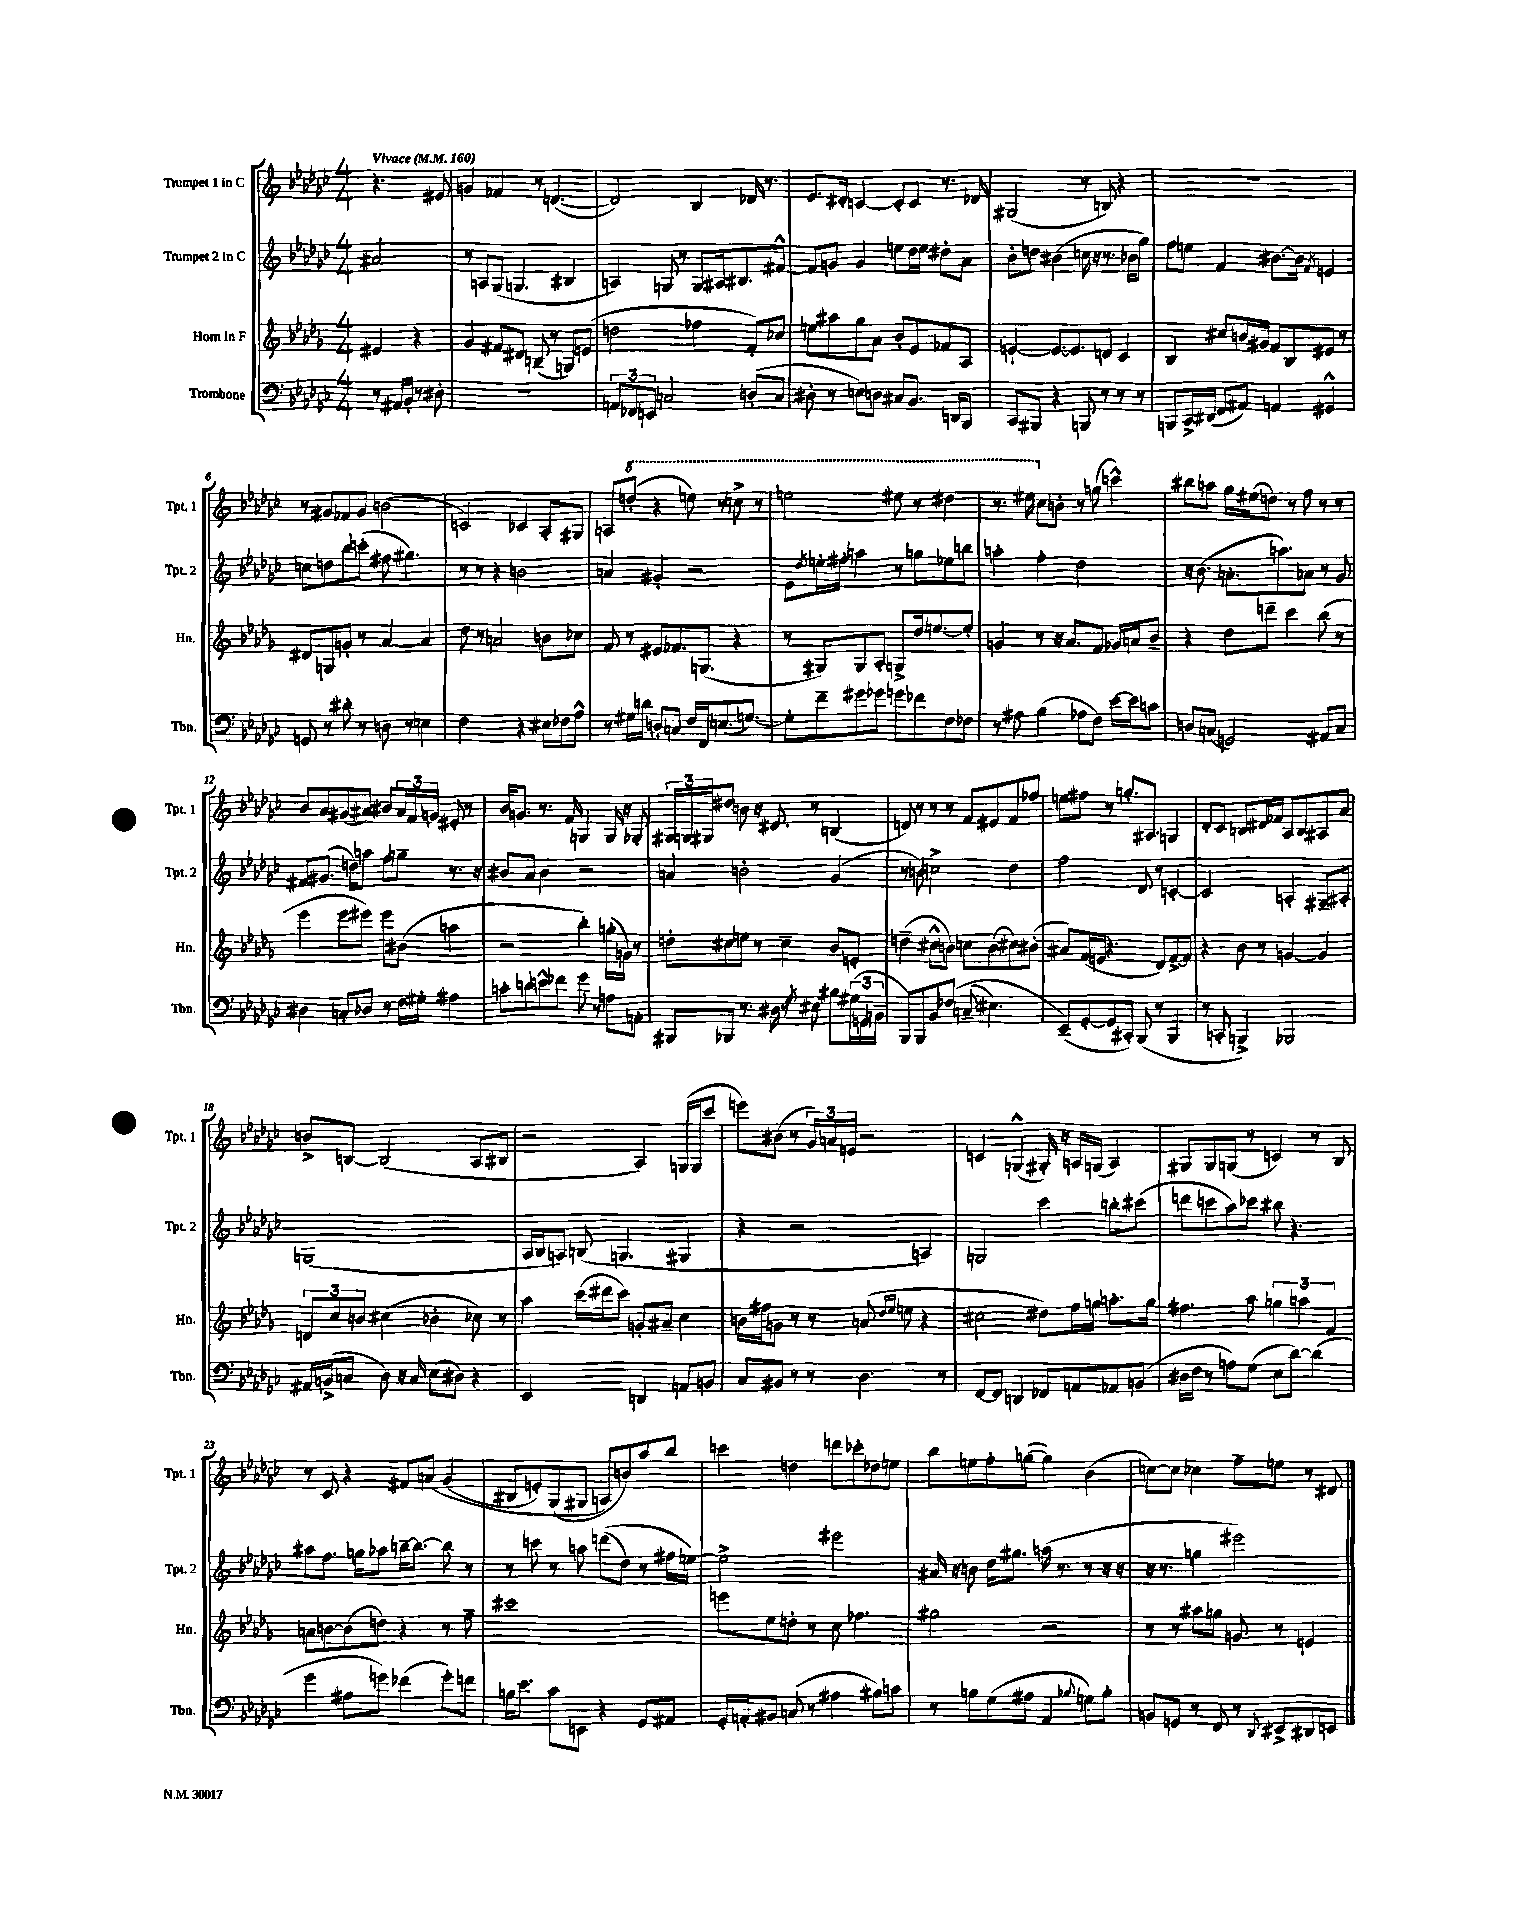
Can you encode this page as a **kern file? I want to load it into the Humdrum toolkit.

**kern	**kern	**kern	**kern
*staff4	*staff3	*staff2	*staff1
*clefF4	*clefG2	*clefG2	*clefG2
*k[b-e-a-d-g-c-]	*k[b-e-a-d-g-]	*k[b-e-a-d-g-c-]	*k[b-e-a-d-g-c-]
*M4/4	*M4/4	*M4/4	*M4/4
*MM160	*MM160	*MM160	*MM160
8r	4e#	2a#	4.r
16AA#	.	.	.
16BB-'	.	.	.
8r	4r	.	.
8D#'	.	.	8e#
=	=	=	=
1r	4g-	8r	4g
.	.	8A	.
.	8f#	(8G-	4f-
.	8d#	4.G	.
.	(8B~	.	8r
.	8r	.	([4.d
.	8G)	4B#	.
.	(8e	.	.
=	=	=	=
12AA	2dd	4A)	2d])
12FF-	.	.	.
12EE	.	.	.
2C	.	8G	.
.	.	8r	.
.	4ff-	8G	4B-
.	.	16A#	.
.	.	8.B#	.
(8D'	8f')	.	16d-
.	.	.	8.r
8C	8cc-	[8f#^^	.
=	=	=	=
8D#'	8ee	8f#]	8.e-
8r	8aa#	8g	.
.	.	.	16d#'
8E)	8gg-	4g	[4c
8D	8a-	.	.
8C#	8b-'	8ee	8c']
8.BB-	8e-	16dd-	8c
.	.	16ee	.
.	8f-	8dd#'	8.r
16DD	.	.	.
8BBB-	8A-	8a-	.
.	.	.	16d-
=	=	=	=
8CC-	[4e`	8b-'	(2G#
8BBB#	.	8dd	.
4r	8.e_	(4b#	.
.	8.e]	.	.
8BBB	.	16cc	8r
.	.	16r	.
8r	8d	8.r	8B)
8r	4c	.	4r
.	.	16b-	.
8r	.	8gg-)	.
=	=	=	=
8BBB	4B-	8ff	1r
16CC-^	.	8ee	.
(16DD#	.	.	.
8FF	8cc#	4f	.
8AA#)	16b	.	.
.	16g#	.	.
4AA	8f	[8.b#	.
.	8B-	.	.
.	.	16b#]	.
.	.	8qf	.
4GG#^^	8e#	4e	.
.	8r	.	.
=	=	=	=
8GG	8d#	8cc	8r
8r	8G	8dd	8g#
8d#'	8g'	8bb-	8f-
8r	8r	(8ccc'	8g#
8D	[4a-	8ff#	(2b
8r	.	4.gg#)	.
4E	4a-]	.	.
=	=	=	=
2F	8dd-	8r	2c)
.	8r	8r	.
.	2a	4r	.
4r	.	2b	4c-
16E#	8b	.	8A-'
16F-	.	.	.
8A-^^	8cc-	.	8G#
=	=	=	=
8r	8f	4a	8A
16G#	8r	.	(8ddd'
16d	.	.	.
8D'	8e#	4g#'	4r
8C	8.f-	.	.
16F	.	2r	8eee)
16FF	(8.G	.	.
(8.E	.	.	8r
.	4r	.	8ccc^
[8.G)	.	.	.
.	.	.	8r
=	=	=	=
8G']	8r	8e-	2eee
.	.	8qdd-	.
8f~	8G#)	16ee'	.
.	.	16ff#'	.
8g#	8G#	4aa	.
8g-	8A-'	.	.
8g	8G^	8r	8eee#
8f-	16dd-	8gg	8r
.	[8.ee	.	.
8F	.	8ee-	4ddd#
8F-	8ee']	8bb	.
=	=	=	=
8r	4g	4aa'	8.r
8A#	.	.	.
.	.	.	16eee#
(4B-	8r	4ff'	8cc-
.	16r	.	8b'
.	8.a-	.	.
8A-	.	2dd-	8r
8F)	8f	.	(8gg
[16e-	16g-	.	4ccc^^)
16e-]	16a	.	.
8c	8b-~	.	.
=	=	=	=
8D	4r	16r	8bb#
.	.	(8.b-	.
(8C	.	.	8aa
2GG)	8dd-	8.a'	16gg-
.	.	.	(16ee#
.	8ddd~	.	8dd)
.	.	8.aa)	.
.	4ccc	.	8r
.	.	8a-	8ff
8AA#	(8bb-	8r	8r
8C	8r	8g-	8r
=	=	=	=
4D#	4eee-	8f#	8b-
.	.	(8.g#	8a-
8C'	8eee-	.	(8g#
.	.	16dd)	.
8D-	8eee#)	8aa	8a#)
8r	8eee#	8ff	8b#
16F	(8b#	8gg~	24a#
.	.	.	24f
16G#'	.	.	.
.	.	.	24g
4A#	4aa	8.r	8e#'
.	.	.	8r
.	.	16r	.
=	=	=	=
8c'	2r	8b#	16b-
.	.	.	8.g
8d	.	8a-	.
8e^^	.	4b#	8.r
8f-	.	.	.
.	.	.	16f
8g-	4bb-')	2r	4G
8r	.	.	.
8A	(16gg'	.	16G
.	16g)	.	16r
8AA'	8r	.	8G-'
=	=	=	=
8BBB#	8dd'	4a	24G#
.	.	.	24G
.	.	.	24G#
8BBB-	8cc#	.	8dd#
8.r	8ee	2b'	8b
.	8r	.	16r
16D#	.	.	8.d#
8r	4cc#~	.	.
8qG-	.	.	.
8E#	.	.	8r
8B#	8b-	(4g-	(4B
(24G#	8e'	.	.
24GG	.	.	.
24BB~	.	.	.
=	=	=	=
8BBB-)	(4dd~	8r	8d)
8BBB-	.	8b)	8r
8BB-	8cc#^^	2cc^	8r
&(8F-	8b)	.	8r
(8C~	8cc	.	8f
4.E#)	(8b	.	8e#
.	8cc#)	4dd-	8f
.	(8b#'	.	8ff-
=	=	=	=
(8EE-~&)	8a#)	2ff	8ee
[8GG-'	(16f	.	8ff#
.	16e	.	.
8GG-]	4.r	.	8r
8CC#')	.	.	8.gg'
(8BBB-	.	8d-	.
.	.	.	8.A#
8r	8d-)	8r	.
4BBB-	[8f^	[4c'	4G
.	8f]	.	.
=	=	=	=
8r	4r	2c]	8d-'
8CC'	.	.	8c-
4BBB^)	8b-	.	8B
.	8r	.	16d#
.	.	.	16f-
2BBB-	[4g	4A'	8A-
.	.	.	8B
.	4g]	8G#~	8A#
.	.	8A#'	8a-
=	=	=	=
16AA#	12d	(1G	8b^
(16BB^	.	.	.
.	12cc	.	.
8C	.	.	[8B
.	12b	.	.
8D-)	(4cc#	.	(2B]
16r	.	.	.
16C	.	.	.
(8E-	4b-'	.	.
8D#)	.	.	.
4r	8cc-)	.	8A-
.	8r	.	8B#
=	=	=	=
2EE-	4aa-	16A-	2r
.	.	16B-	.
.	.	8A)	.
.	(16ccc	(8B	.
.	16ddd#	.	.
.	8ccc)	4.G	.
4DD	8g'	.	4A-)
.	8a#~	.	.
8AA	4cc	4G#	(16G
.	.	.	16G
8BB	.	.	8ccc-
=	=	=	=
8C-	16b	4r	8eee)
.	16ff#	.	.
8BB#	8g	.	(8b#
8r	8r	2r	8r
8r	8r	.	24g-)
.	.	.	24a
.	.	.	24e
4.D-	(8a	.	2r
.	16qqdd-	.	.
.	16qqee-	.	.
.	8ee	.	.
.	4r	4A)	.
8r	.	.	.
=	=	=	=
[8FF	2cc#	2G	4c
8FF]	.	.	.
4DD	.	.	(4G^^
8FF-	8dd#)	4ccc-	16G#')
.	.	.	16r
8AA	16ff	.	16A
.	16gg	.	(16G
8AA-	8.aa'	8bb'	4A)
(8BB	.	(8ccc#	.
.	16gg	.	.
=	=	=	=
16D#	4.ff#	8ddd	8G#
16F	.	.	.
8r	.	8ccc	8G#
8A)	.	8aa-)	(8G
(8G-	8aa-	8ccc-	8r
8E-	6gg	8bb#	4c)
[8d-)	.	4.r	.
.	6aa	.	.
(4d-]	.	.	8r
.	6f	.	.
.	.	.	8B-
=	=	=	=
4g-	8a	8aa#	8r
.	[8b	8.ff	8c-
8A#	(8b]	.	4r
.	.	16gg	.
8g)	8dd)	8aa-	.
(4f-	4r	[16bb~	8f#
.	.	8.bb_	.
.	.	.	&(8a
8g')	8r	8bb]	(4g-
8f	8ff~	8r	.
=	=	=	=
16B	1ccc#	8r	8B#
8.e-	.	.	.
.	.	8ccc	8e')
8c-	.	8r	(8G-
8EE	.	8aa	8G#
4r	.	&((8ddd	8A&)
.	.	8dd-)	8b)
8GG-	.	8r	8aa-
8AA#	.	16ff#	8bb-
.	.	[16ee&)	.
=	=	=	=
16GG-'	8eee	2ee^]	4ccc
16AA'	.	.	.
8BB#	8ee-	.	.
(8C	8dd'	.	4dd
8r	8r	.	.
4A#	8cc	2eee#	8ddd
.	4.ff-	.	8ccc-'
8B#)	.	.	8dd-
8c	.	.	8ee
=	=	=	=
8r	2gg#	16a#	8bb-
.	.	16r	.
8B	.	8b	8ee
(8G-	.	16dd-	8ff'
.	.	8.gg#	.
8A#	.	.	([8gg
4AA-	2r	(16aa	4gg])
.	.	8.r	.
8qqB-	.	.	.
8G)	.	8r	(4b-
8B-'	.	16r	.
.	.	16r	.
=	=	=	=
8BB	8r	16r	[8cc)
.	.	8.r	.
8GG	8r	.	8cc]
8r	8aa#	4gg	4cc-
8FF	8gg	.	.
8r	8g	2eee#)	8ff~
8qqDD-	.	.	.
8EE#^	8r	.	8ee
8DD#	4e	.	8r
8EE	.	.	8d#
==	==	==	==
*-	*-	*-	*-
